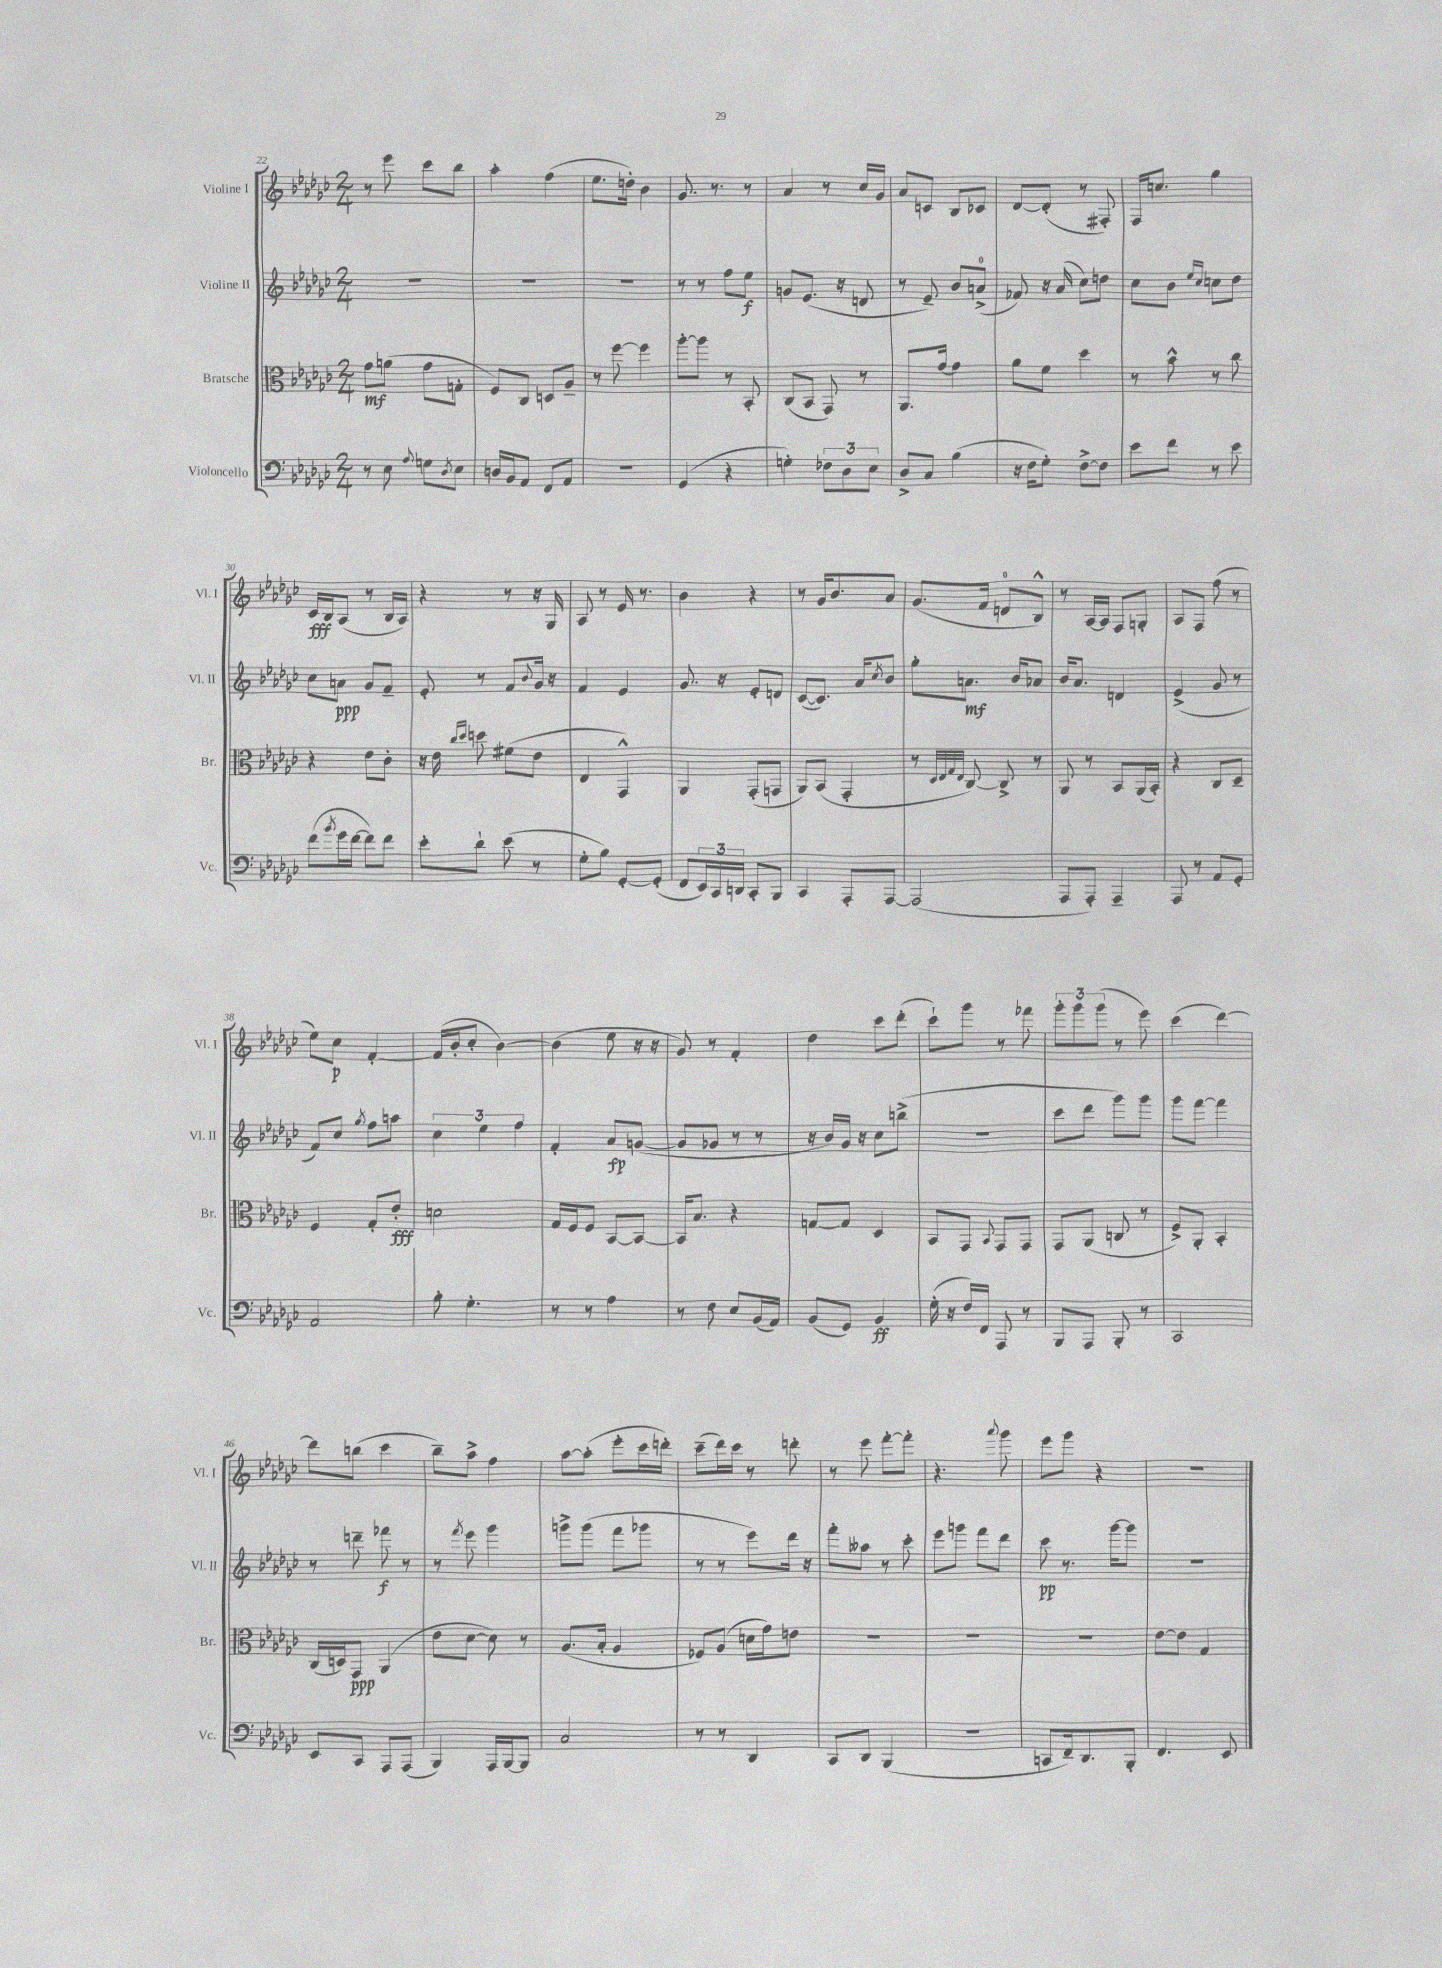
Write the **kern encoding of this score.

**kern	**dynam	**kern	**dynam	**kern	**dynam	**kern	**dynam
*part4	*part4	*part3	*part3	*part2	*part2	*part1	*part1
*staff4	*staff4	*staff3	*staff3	*staff2	*staff2	*staff1	*staff1
*I"Violoncello	*	*I"Bratsche	*	*I"Violine II	*	*I"Violine I	*
*I'Vc.	*	*I'Br.	*	*I'Vl. II	*	*I'Vl. I	*
*clefF4	*	*clefC3	*	*clefG2	*	*clefG2	*
*k[b-e-a-d-g-c-]	*	*k[b-e-a-d-g-c-]	*	*k[b-e-a-d-g-c-]	*	*k[b-e-a-d-g-c-]	*
*M2/4	*	*M2/4	*	*M2/4	*	*M2/4	*
=22	=22	=22	=22	=22	=22	=22	=22
8r	.	8g-\L	mf	2r	.	8r	.
8E-\	.	(8an\J	.	.	.	8eee-\	.
8qqA-/	.	.	.	.	.	.	.
8Gn\L	.	8g-\L	.	.	.	8ccc-\L	.
8qD-/	.	.	.	.	.	.	.
8E-\J	.	8Gn'\J	.	.	.	8bb-\J	.
=23	=23	=23	=23	=23	=23	=23	=23
16Dn/LL	.	8F/L)	.	2r	.	4aa-'\	.
16BB-/J	.	.	.	.	.	.	.
8AA-/J	.	8C-/J	.	.	.	.	.
8FF/L	.	8Dn/L	.	.	.	(4ff\	.
8AA-/J	.	8A-~/J	.	.	.	.	.
=24	=24	=24	=24	=24	=24	=24	=24
2r	.	8r	.	2r	.	8.ee-\L	.
.	.	[8ff\	.	.	.	.	.
.	.	.	.	.	.	16ddn'\Jk)	.
.	.	4ff\]	.	.	.	4b-\	.
=25	=25	=25	=25	=25	=25	=25	=25
(4GG-/	.	[8aa-'\L	.	8r	.	8.g-/	.
.	.	8aa-\J]	.	8r	.	.	.
.	.	.	.	.	.	8.r	.
4r	.	8r	.	8ff\L	.	.	.
.	.	8BB-'/	.	8ee-\J	f	8r	.
=26	=26	=26	=26	=26	=26	=26	=26
4Gn'\)	.	(8C-/L	.	8gn/L	.	4a-/	.
.	.	8BB-/J	.	(8.e-/J	.	.	.
12F-X\L	.	8GG-/)	.	.	.	8r	.
.	.	.	.	16r	.	.	.
12D-\	.	.	.	.	.	.	.
.	.	8r	.	8dn/	.	16cc-/LL	.
12E-\J	.	.	.	.	.	.	.
.	.	.	.	.	.	16g-/JJ	.
=27	=27	=27	=27	=27	=27	=27	=27
8D-^/L	.	8.AA-/L	.	8r	.	8a-/L	.
8C-/J	.	.	.	8e-~/)	.	8cn/J	.
.	.	[16g-/Jk	.	.	.	.	.
(4B-\	.	4g-\]	.	8b-/L	.	8B-/L	.
.	.	.	.	(8an^/J	.	8c-X/J	.
=28	=28	=28	=28	=28	=28	=28	=28
16r	.	8a-\L	.	8f-X/)	.	[8d-/L	.
16F\KL	.	.	.	.	.	.	.
8G-'\J)	.	8f\J	.	16r	.	(8d-'/J]	.
.	.	.	.	(16a-/	.	.	.
[8F^\L	.	4dd-\	.	8cc-\L)	.	8r	.
8F\J]	.	.	.	8ddn\J	.	8F#X'/)	.
=29	=29	=29	=29	=29	=29	=29	=29
8e-\L	.	8r	.	8cc-\L	.	16F/KL	.
.	.	.	.	.	.	8.ccn/J	.
8f\J	.	8b-^^\	.	8b-\J	.	.	.
.	.	.	.	16qqee-/LL	.	.	.
.	.	.	.	16qqcc-/JJ	.	.	.
8r	.	8r	.	8ccn\L	.	4gg-\	.
8e-\	.	8cc-\	.	8dd-\J	.	.	.
!!LO:LB:g=z
=30	=30	=30	=30	=30	=30	=30	=30
(8f\L	.	4r	.	8cc-\L	.	16c-/LL	fff
.	.	.	.	.	.	16B-/J	.
8qb-/	.	.	.	.	.	.	.
16g-\L	.	.	.	8an\J	ppp	(8A-/J	.
[16f\JJ	.	.	.	.	.	.	.
8f\L])	.	8e-\L	.	8g-/L	.	8r	.
8f\J	.	8c-'\J	.	8f~/J	.	16B-/LL	.
.	.	.	.	.	.	16A-/JJ)	.
=31	=31	=31	=31	=31	=31	=31	=31
8e-'\L	.	16r	.	8e-'/	.	4r	.
.	.	16e-\	.	.	.	.	.
.	.	16qqcc-/LL	.	.	.	.	.
.	.	16qqdd-/JJ	.	.	.	.	.
8d-`\J	.	8ddn\	.	8r	.	.	.
(8e-\	.	(8f#X\L	.	8f/L	.	8r	.
.	.	.	.	8qqb-/	.	.	.
8r	.	8e-\J	.	16g-/Jk	.	16r	.
.	.	.	.	16r	.	16G-/	.
=32	=32	=32	=32	=32	=32	=32	=32
8G-'\L	.	4E-/	.	4f/	.	8A-/	.
8B-\J)	.	.	.	.	.	8r	.
[8GG-'/L	.	4GG-^^/)	.	4e-/	.	16e-/	.
.	.	.	.	.	.	8.r	.
(8GG-'/J]	.	.	.	.	.	.	.
=33	=33	=33	=33	=33	=33	=33	=33
8FF/L	.	4AA-/	.	8.g-/	.	4b-\	.
24EE-/L)	.	.	.	.	.	.	.
24CC-/	.	.	.	.	.	.	.
.	.	.	.	16r	.	.	.
24DDn/JJ	.	.	.	.	.	.	.
8CC-'/L	.	(8GG-'/L	.	8e-'/L	.	4r	.
8BBB-/J	.	8GGn/J	.	8dn/J	.	.	.
=34	=34	=34	=34	=34	=34	=34	=34
4CC-/	.	8AA-/L)	.	([8c-/L	.	8r	.
.	.	(8BB-/J	.	8.c-/J])	.	16g-/KL	.
.	.	.	.	.	.	8.b-/	.
8AAA-'/L	.	4GG-'/	.	.	.	.	.
.	.	.	.	16a-/KL	.	.	.
.	.	.	.	8qcc-/	.	.	.
[8AAA-/J	.	.	.	8b-/J	.	8a-/J	.
=35	=35	=35	=35	=35	=35	=35	=35
(2AAA-/]	.	8r	.	8gg-'\L	.	(8.g-/L	.
.	.	32qqD-/LLL	.	.	.	.	.
.	.	32qqE-/	.	.	.	.	.
.	.	32qqG-/	.	.	.	.	.
.	.	32qqE-/JJJ	.	.	.	.	.
.	.	[8C-/)	.	8.an\J	mf	.	.
.	.	.	.	.	.	16f/Jk	.
.	.	8C-^/]	.	.	.	8dn/L	.
.	.	.	.	16b-/KL	.	.	.
.	.	8r	.	8a-X/J	.	8B-^^/J)	.
=36	=36	=36	=36	=36	=36	=36	=36
8AAA-/L	.	8AA-/	.	16b-/KL	.	8r	.
.	.	.	.	8.a-/J	.	.	.
8AAA-'/J)	.	8r	.	.	.	[16A-/LL	.
.	.	.	.	.	.	16A-/JJ]	.
4AAA-~/	.	8BB-/L	.	4dn/	.	8F/L	.
.	.	(16AA-/L	.	.	.	8Gn'/J	.
.	.	16BB-'/JJ)	.	.	.	.	.
=37	=37	=37	=37	=37	=37	=37	=37
8AAA-/	.	4r	.	(4e-^/	.	8A-/L	.
8r	.	.	.	.	.	8F/J	.
8AA-/L	.	8C-/L	.	8g-/	.	(8ff\	.
8GG-'/J	.	8D-~/J	.	8r	.	8r	.
!!LO:LB:g=z
=38	=38	=38	=38	=38	=38	=38	=38
2AA-/	.	4F/	.	8f/L)	.	8ee-\L)	.
.	.	.	.	8cc-/J	.	8cc-\J	p
.	.	.	.	8qgg-/	.	.	.
.	.	8G-'/L	.	8ff\L	.	[4f'/	.
.	.	8e-'/J	fff	8aan\J	.	.	.
=39	=39	=39	=39	=39	=39	=39	=39
8B-'\	.	2dn\	.	6cc-\	.	(16f/LL]	.
.	.	.	.	.	.	16b-'/J	.
4.G-'\	.	.	.	.	.	8cc-'/J	.
.	.	.	.	6ee-\	.	.	.
.	.	.	.	.	.	[4b-\)	.
.	.	.	.	6ff\	.	.	.
=40	=40	=40	=40	=40	=40	=40	=40
8r	.	16G-/LL	.	4f'/	.	(4b-\]	.
.	.	16F/J	.	.	.	.	.
8r	.	8F/J	.	.	.	.	.
4A-\	.	[8BB-/L	.	8a-/L	fp	8ee-\	.
.	.	8BB-/J_	.	([8gn/J	.	16r	.
.	.	.	.	.	.	16r	.
=41	=41	=41	=41	=41	=41	=41	=41
8r	.	16BB-/KL]	.	8g/L]	.	8g-/)	.
.	.	8.B-/J	.	.	.	.	.
8F\	.	.	.	8g-X/J	.	8r	.
8E-/L	.	4r	.	8r	.	4f'/	.
(16BB-/L	.	.	.	8r	.	.	.
16AA-/JJ)	.	.	.	.	.	.	.
=42	=42	=42	=42	=42	=42	=42	=42
(8BB-/L	.	[8Gn/L	.	16r	.	4dd-\	.
.	.	.	.	16b-/LL)	.	.	.
8GG-/J)	.	8G/J]	.	16g-/JJ	.	.	.
.	.	.	.	16r	.	.	.
4BB-/	ff	4D-/	.	8cc-\L	.	8ccc-\L	.
.	.	.	.	(8bbn^\J	.	(8ddd-'\J	.
=43	=43	=43	=43	=43	=43	=43	=43
(16G-'\	.	8BB-/L	.	2r	.	8ccc-`\L)	.
16r	.	.	.	.	.	.	.
16F/LL)	.	8GG-/J	.	.	.	8ggg-\J	.
16FF/JJ	.	.	.	.	.	.	.
.	.	8qqBB-/	.	.	.	.	.
8AAA-/	.	8GG-/L	.	.	.	8r	.
8r	.	8GG-/J	.	.	.	8fff-X\	.
=44	=44	=44	=44	=44	=44	=44	=44
8BBB-/L	.	8GG-/L	.	8ccc-\L	.	12ggg-'\L	.
.	.	.	.	.	.	12ggg-\	.
8AAA-/J	.	(8AA-/J	.	8ddd-\J	.	.	.
.	.	.	.	.	.	(12ggg-\J	.
8BBB-'/	.	8Cn/	.	8ggg-\L)	.	8r	.
8r	.	8r	.	8ggg-\J	.	8eee-\)	.
=45	=45	=45	=45	=45	=45	=45	=45
2CC-/	.	8F^/L)	.	8ggg-\L	.	(4ccc-\	.
.	.	8AA-'/J	.	[8fff\J	.	.	.
.	.	4BB-'/	.	4fff\]	.	[4ddd-\)	.
!!LO:LB:g=z
=46	=46	=46	=46	=46	=46	=46	=46
8EE-/L	.	(16C-/LL	.	8r	.	8ddd-\L]	.
.	.	16Dn/J)	.	.	.	.	.
8CC-/J	.	8GG-/J	ppp	8dddn~\	.	(8bbn\J	.
8AAA-/L	.	(4AA-/	.	8fff-X\	f	4ccc-\	.
(8AAA-/J	.	.	.	8r	.	.	.
=47	=47	=47	=47	=47	=47	=47	=47
4BBB-/)	.	8e-\L	.	8r	.	8bb-~\L)	.
.	.	.	.	8qfff/	.	.	.
.	.	[8d-\J	.	8eee-\	.	8aa-^\J	.
16AAA-/LL	.	8d-\])	.	4ggg-\	.	4ff\	.
[16BBB-/J	.	.	.	.	.	.	.
8BBB-/J]	.	8r	.	.	.	.	.
=48	=48	=48	=48	=48	=48	=48	=48
2C-/	.	(8.A-/L	.	8gggn^\L	.	[8aa-\L	.
.	.	.	.	(8ggg\J	.	(8aa-'\J]	.
.	.	16B-'/Jk	.	.	.	.	.
.	.	4A-/	.	8fff\L	.	8eee-'\L	.
.	.	.	.	8ggg-X\J	.	16ccc-\L	.
.	.	.	.	.	.	16dddn'\JJ)	.
=49	=49	=49	=49	=49	=49	=49	=49
8r	.	8F-X/L)	.	8r	.	(8ccc-~\L	.
8r	.	(8A-/J	.	8r	.	16ddd-\L)	.
.	.	.	.	.	.	16ccc-\JJ	.
4DD-/	.	16dn\LL	.	8eee-\L)	.	8r	.
.	.	16g-\J)	.	.	.	.	.
.	.	8en\J	.	16ddd-\Jk	.	8dddn'\	.
.	.	.	.	16r	.	.	.
=50	=50	=50	=50	=50	=50	=50	=50
8CC-/L	.	2r	.	8fff'\L	.	8r	.
8DD-/J	.	.	.	8aa--X\J	.	8eee-\	.
(4BBB-/	.	.	.	8r	.	[8fff'\L	.
.	.	.	.	8ccc-'\	.	8fff'\J]	.
=51	=51	=51	=51	=51	=51	=51	=51
2r	.	2r	.	8eee-\L	.	4.r	.
.	.	.	.	8gggn\J	.	.	.
.	.	.	.	8fff\L	.	.	.
.	.	.	.	.	.	8qqaaa-/	.
.	.	.	.	8ddd-\J	.	8ggg-\	.
=52	=52	=52	=52	=52	=52	=52	=52
8CCn/L	.	2r	.	8ccc-\	pp	8eee-\L	.
16FF~/k)	.	.	.	8.r	.	8ggg-\J	.
8.DD-/	.	.	.	.	.	.	.
.	.	.	.	.	.	4r	.
.	.	.	.	[16ggg-\KL	.	.	.
8BBB-'/J	.	.	.	8ggg-\J]	.	.	.
=53	=53	=53	=53	=53	=53	=53	=53
4.FF/	.	[8e-\L	.	2r	.	2r	.
.	.	8e-\J]	.	.	.	.	.
.	.	4G-/	.	.	.	.	.
8EE-/	.	.	.	.	.	.	.
==	==	==	==	==	==	==	==
*-	*-	*-	*-	*-	*-	*-	*-
